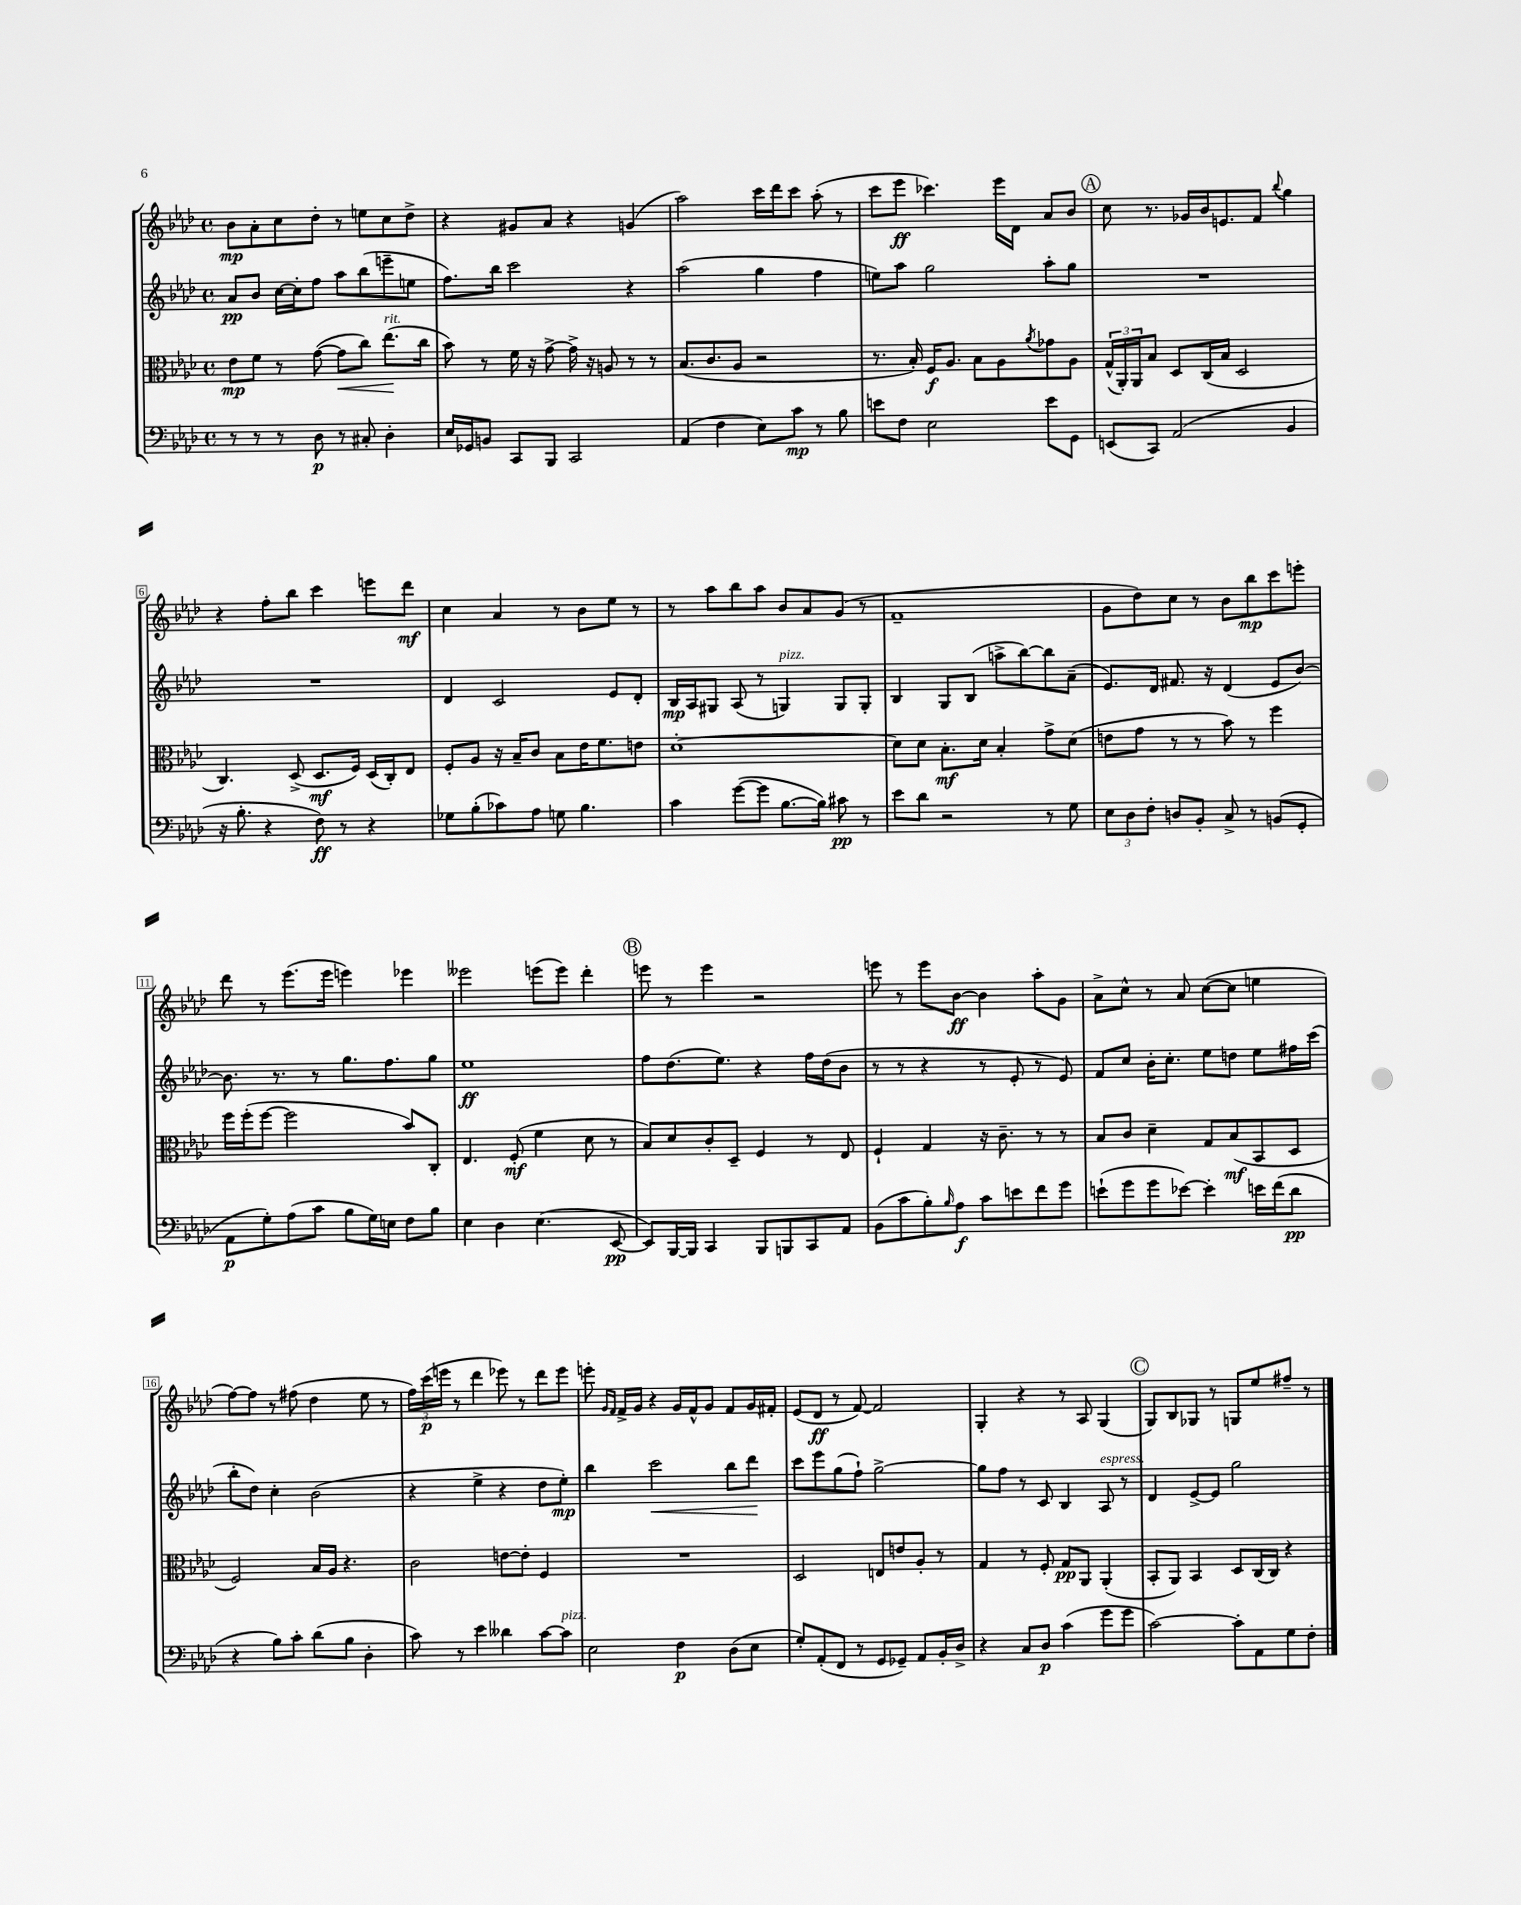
<<
\new StaffGroup <<
\new Staff = "s0" {
    \clef treble \key aes \major \defaultTimeSignature \time 4/4
    bes'8\mp aes'8-. c''8 des''8-. r8 e''8 c''8 des''8-> |
    r4 gis'8 aes'8 r4 g'4( |
    aes''2) c'''16 des'''16 c'''8 aes''8-.( r8 |
    c'''8 ees'''8\ff ces'''4.) ees'''16 des'16 aes'8 bes'8 |
    \mark \markup { \circle "A" } c''8 r8. ges'16 bes'16 e'8. f'8 \appoggiatura { bes''8 } g''4 |
    r4 f''8-. bes''8 c'''4 e'''8 des'''8\mf |
    c''4 aes'4 r8 bes'8 ees''8 r8 |
    r8 aes''8 bes''8 aes''8 bes'8 aes'8 g'8( r8 |
    f'1-- |
    g'8 des''8) c''8 r8 bes'8 bes''8\mp c'''8 e'''8-. |
    des'''8 r8 ees'''8.( ees'''16 e'''4) ees'''4 |
    eeses'''2 e'''8( e'''8) des'''4-. |
    \mark \markup { \circle "B" } e'''8 r8 e'''4 r2 |
    e'''8 r8 e'''8 bes'8~\ff bes'4 aes''8-. g'8 |
    aes'8-> c''8-^ r8 aes'8 c''8~( c''8 e''4 |
    f''8~) f''8 r8 fis''8( des''4 ees''8 r8 |
    \tuplet 3/2 { f''16) c'''16\p( e'''16 } r8 des'''4 ees'''8) r8 des'''8 ees'''8 |
    e'''8-. \grace { g'16 f'16 } f'16-> g'16 r4 g'16 f'16-^ g'8 f'8 g'16 fis'16-. |
    ees'8( des'8\ff r8 f'8~) f'2 |
    g4-. r4 r8 aes8 g4( |
    \mark \markup { \circle "C" } g8) bes8 ges8 r8 g8 ees''8 fis''8-- r8 \bar "|." |
}
\new Staff = "s1" {
    \clef treble \key aes \major \defaultTimeSignature \time 4/4
    aes'8\pp bes'8 c''16~ c''16-. f''8 aes''8 bes''8( e'''8-- e''8 |
    f''8.) bes''16 c'''2 r4 |
    aes''2( g''4 f''4 |
    e''8) aes''8 g''2 aes''8-. g''8 |
    \mark \markup { \circle "A" } R1 |
    R1 |
    des'4 c'2 ees'8 des'8-. |
    bes16\mp aes16 gis8 aes8( r8 g4^\markup { \italic "pizz." }) g8 g8-. |
    bes4 g8 bes8( a''8-> bes''8~) bes''8 aes'8--( |
    ees'8.) des'16 fis'8. r16 des'4( ees'8 bes'8~) |
    bes'8. r8. r8 g''8. f''8. g''8 |
    ees''1\ff |
    \mark \markup { \circle "B" } f''8 des''8.( ees''8.) r4 f''16 des''16( bes'8 |
    r8 r8 r4 r8 ees'8-. r8 ees'8) |
    f'8 c''8 bes'16-. c''8.-. ees''8 d''8 ees''8 fis''16 c'''16( |
    bes''8-. des''8) c''4-. bes'2( |
    r4 ees''4-> r4 des''8 ees''8-.\mp) |
    bes''4 c'''2\< bes''8 des'''8\! |
    c'''8 ees'''8 g''8( f''8-!) g''2~-> |
    g''8 f''8 r8 c'8 bes4 aes8^\markup { \italic "espress." } r8 |
    \mark \markup { \circle "C" } des'4 ees'8~-> ees'8 g''2 \bar "|." |
}
\new Staff = "s2" {
    \clef alto \key aes \major \defaultTimeSignature \time 4/4
    ees'8\mp f'8 r8 g'8~( g'8\< c''8) ees''8.\!^\markup { \italic "rit." }( c''16 |
    bes'8) r8 f'16 r16 g'8~-> g'16-> r16 a8 r8 r8 |
    bes8.( c'8. aes8 r2 |
    r8. bes16-.) f16\f aes8. bes8 aes8 \acciaccatura { aes'8 } ges'8 aes8 |
    \mark \markup { \circle "A" } \tuplet 3/2 { g16-^( aes,16-.) aes,16 } bes8 des8 c16( bes16 des2 |
    c4.) des8->( des8.\mf f16) des16( c16-.) ees8 |
    f8-. aes8 r16 bes16-- c'8 bes8 ees'16 f'8. e'8 |
    des'1~-. |
    des'8 des'8 bes8.-.\mf des'16 bes4-. g'8-> des'8( |
    e'8 g'8 r8 r8 bes'8) r8 f''4 |
    f''16 f''16-.( f''8~ f''2 bes'8) c8-. |
    ees4. f8-.\mf( f'4 des'8 r8 |
    \mark \markup { \circle "B" } bes8) des'8 c'8-. des8-- f4 r8 ees8 |
    f4-! g4 r16 c'8.-- r8 r8 |
    bes8 c'8 des'4-- g8 bes8\mf( bes,8 des8 |
    f2) bes16 aes16 r4. |
    c'2 e'8~ e'8-. f4 |
    R1 |
    des2 e8 e'8 aes8-. r8 |
    g4 r8 f8-. g8\pp aes,8 aes,4-.( |
    \mark \markup { \circle "C" } bes,8-. aes,8) bes,4 des8 c16( c16) r4 \bar "|." |
}
\new Staff = "s3" {
    \clef bass \key aes \major \defaultTimeSignature \time 4/4
    r8 r8 r8 des8\p r8 cis8-. des4-. |
    ees16 ges,16 b,8 c,8 bes,,8 c,2 |
    aes,4( f4 ees8) c'8\mp r8 bes8 |
    e'8 f8 ees2 e'8 g,8 |
    \mark \markup { \circle "A" } e,8( c,8) aes,2( bes,4 |
    r16 bes8.-. r4 f8\ff) r8 r4 |
    ges8 bes8-.( ces'8) aes8 g8 bes4. |
    c'4 g'8~( g'8 bes8.~ bes16) cis'8\pp r8 |
    ees'8 des'8 r2 r8 g8 |
    \tuplet 3/2 { ees8 des8 f8-. } d8 bes,8-. c8-> r8 b,8( g,8-. |
    aes,8\p g8-.) aes8( c'8 bes8 g16) e16 f8 bes8 |
    ees4 des4 ees4.( ees,8~\pp |
    \mark \markup { \circle "B" } ees,8) bes,,16~ bes,,16 c,4 bes,,8 b,,8 c,8 aes,8 |
    bes,8( c'8 bes8-.) \grace { bes16 } aes8\f c'8 e'8 f'8 g'8 |
    e'8-!( g'8 g'8 ees'8~) ees'4-. e'16 f'16( des'8\pp |
    r4 bes8) c'8-. des'8( bes8 des4-. |
    c'8) r8 ees'4 deses'4 c'8~ c'8^\markup { \italic "pizz." } |
    ees2 f4\p des8( ees8 |
    g8-.) aes,8-.( f,8 r8 g,8 ges,8--) aes,8 bes,16-. des16-> |
    r4 c8 des8\p c'4( g'8 g'8 |
    \mark \markup { \circle "C" } c'2~) c'8-. aes,8 g8 f8-. \bar "|." |
}
>>
>>
\layout { \context { \Score \override BarNumber.stencil = #(make-stencil-boxer 0.1 0.3 ly:text-interface::print) } }
